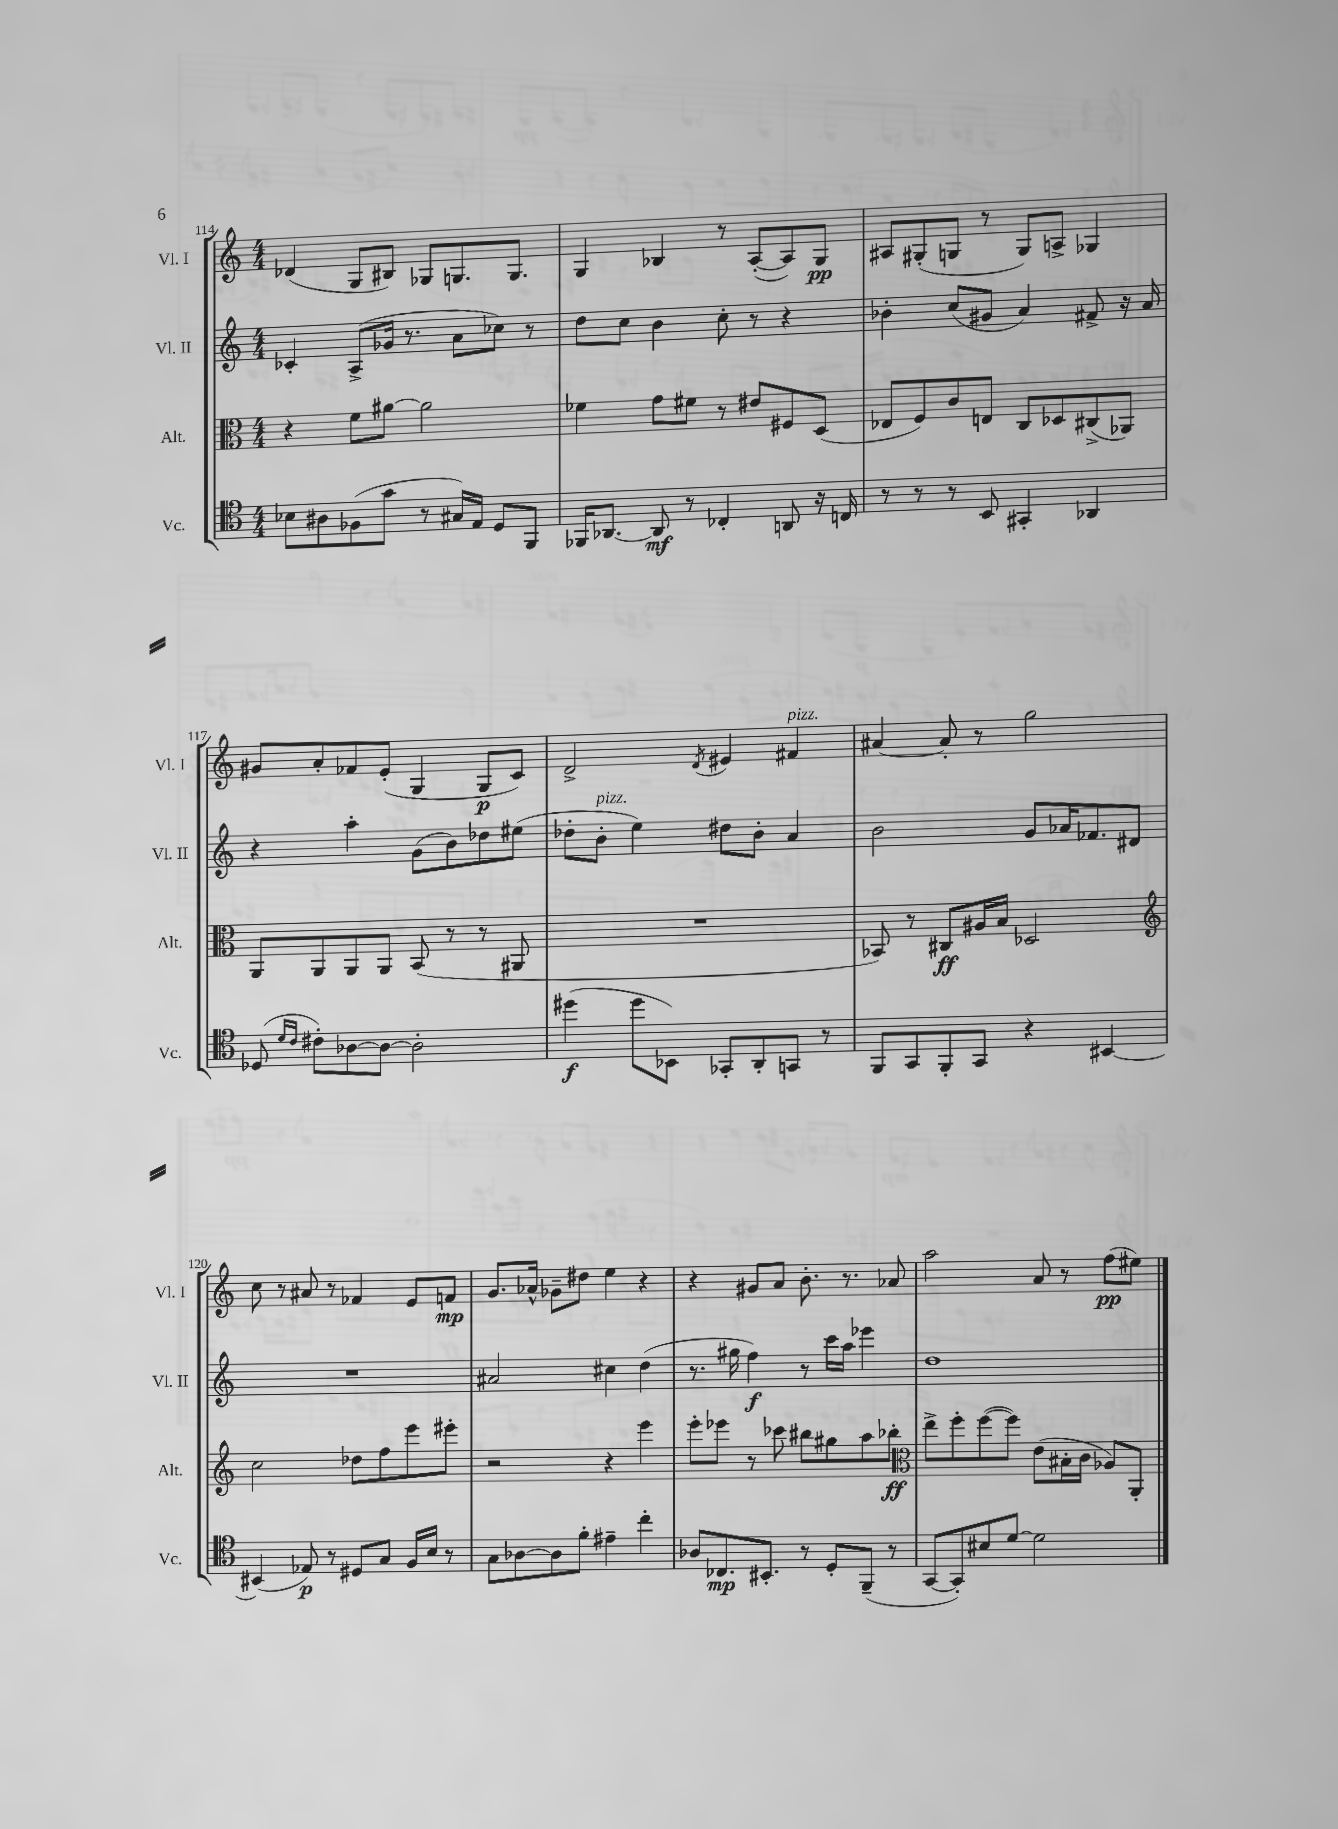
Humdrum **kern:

**kern	**dynam	**kern	**dynam	**kern	**dynam	**kern	**dynam
*part4	*part4	*part3	*part3	*part2	*part2	*part1	*part1
*staff4	*staff4	*staff3	*staff3	*staff2	*staff2	*staff1	*staff1
*I"Vc.	*	*I"Alt.	*	*I"Vl. II	*	*I"Vl. I	*
*I'Vc.	*	*I'Alt.	*	*I'Vl. II	*	*I'Vl. I	*
*clefC4	*	*clefC3	*	*clefG2	*	*clefG2	*
*k[]	*	*k[]	*	*k[]	*	*k[]	*
*M4/4	*	*M4/4	*	*M4/4	*	*M4/4	*
=114	=114	=114	=114	=114	=114	=114	=114
8B-X\L	.	4r	.	4c-X'/	.	(4d-X/	.
8A#X\	.	.	.	.	.	.	.
(8F-X\	.	8f\L	.	(8A^/L	.	8G/L	.
8g\J	.	[8a#X\J	.	16g-X/Jk	.	8B#X/J)	.
.	.	.	.	8.r	.	.	.
8r	.	2a#\]	.	.	.	8G-X/L	.
16G#X/LL)	.	.	.	8a\L	.	8.Gn/	.
16E/JJ	.	.	.	.	.	.	.
8D/L	.	.	.	8cc-X\J)	.	.	.
.	.	.	.	.	.	8.G/J	.
8FF/J	.	.	.	8r	.	.	.
=115	=115	=115	=115	=115	=115	=115	=115
16FF-X/KL	.	4f-X\	.	8dd\L	.	4G/	.
[8.AA-X/J	.	.	.	.	.	.	.
.	.	.	.	8cc\J	.	.	.
8AA-/]	mf	8g\L	.	4b\	.	4B-X/	.
8r	.	8f#X\J	.	.	.	.	.
4C-X'/	.	8r	.	8cc'\	.	8r	.
.	.	8e#X/L	.	8r	.	([8A'/L	.
8AAn/	.	8F#X/	.	4r	.	8A/])	.
16r	.	(8D/J	.	.	.	8G/J	pp
16Cn/	.	.	.	.	.	.	.
=116	=116	=116	=116	=116	=116	=116	=116
8r	.	8E-X/L	.	4b-X'\	.	8A#X/L	.
8r	.	8F/)	.	.	.	(8G#X'/	.
8r	.	8c/	.	(8cc/L	.	8Gn/J	.
8BB/	.	8En/J	.	8g#X/J	.	8r	.
4GG#X'/	.	8C/L	.	4a/)	.	8G/L)	.
.	.	8D-X/	.	.	.	8An^/J	.
4AA-X/	.	(8C#X^/	.	8f#X^/	.	4G-X/	.
.	.	8AA-X/J)	.	16r	.	.	.
.	.	.	.	16a/	.	.	.
!!LO:LB:g=z
=117	=117	=117	=117	=117	=117	=117	=117
(8D-X/	.	8AA/L	.	4r	.	8g#X/L	.
16qqd/LL	.	.	.	.	.	.	.
16qqc/JJ	.	.	.	.	.	.	.
8c#X'\L)	.	8AA/	.	.	.	8a'/	.
[8A-X\	.	8AA/	.	4aa'\	.	8f-X/	.
8A-\J_	.	8AA/J	.	.	.	(8e'/J	.
2A-'\]	.	(8BB/	.	(8g\L	.	4G/	.
.	.	8r	.	8b\)	.	.	.
.	.	8r	.	8dd-X\	.	8G/L	p
.	.	8AA#X/	.	(8ee#X\J	.	8c/J)	.
=118	=118	=118	=118	=118	=118	=118	=118
(4dd#X\	f	1r	.	8dd-X'\L	.	2d^/	.
!	!	!	!	!LO:TX:a:i:t=pizz.	!	!	!
.	.	.	.	8b'\J	.	.	.
8dd#\L	.	.	.	4ee\)	.	.	.
8BB-X\J)	.	.	.	.	.	.	.
.	.	.	.	.	.	8qd/	.
8GG-X'/L	.	.	.	8dd#X\L	.	4e#X/	.
8AA'/	.	.	.	8b'\J	.	.	.
!	!	!	!	!	!	!LO:TX:a:i:t=pizz.	!
8GGn/J	.	.	.	4a/	.	4f#X/	.
8r	.	.	.	.	.	.	.
=119	=119	=119	=119	=119	=119	=119	=119
8FF/L	.	8BB-X/)	.	2b\	.	[4a#X/	.
8GG/	.	8r	.	.	.	.	.
8FF'/	.	8C#X/L	ff	.	.	8a#'/]	.
8GG/J	.	16A#X/L	.	.	.	8r	.
.	.	16B/JJ	.	.	.	.	.
4r	.	2D-X/	.	8g/L	.	2gg\	.
.	.	.	.	16a-X/K	.	.	.
.	.	.	.	8.f-X/	.	.	.
[4BB#X/	.	.	.	.	.	.	.
.	.	.	.	8d#X/J	.	.	.
!!LO:LB:g=z
=120	=120	=120	=120	=120	=120	=120	=120
*	*	*clefG2	*	*	*	*	*
(4BB#X/]	.	2cc\	.	1r	.	8cc\	.
.	.	.	.	.	.	8r	.
8E-X/)	p	.	.	.	.	8a#X/	.
8r	.	.	.	.	.	8r	.
8D#X/L	.	8dd-X\L	.	.	.	4f-X/	.
8G/J	.	8ff\	.	.	.	.	.
16F/LL	.	8eee\	.	.	.	8e/L	.
16B/JJ	.	.	.	.	.	.	.
8r	.	8eee#X'\J	.	.	.	8fn/J	mp
=121	=121	=121	=121	=121	=121	=121	=121
8G\L	.	2r	.	2a#X/	.	8.g/L	.
[8A-X\	.	.	.	.	.	.	.
.	.	.	.	.	.	16a-X^^/Jk	.
8A-\]	.	.	.	.	.	8g-X~\L	.
8f'\J	.	.	.	.	.	8dd#X\J	.
4e#X~\	.	4r	.	4cc#X\	.	4ee\	.
4cc'\	.	4eee\	.	(4dd\	.	4r	.
=122	=122	=122	=122	=122	=122	=122	=122
8A-X/L	.	8eee'\L	.	8.r	.	4r	.
8.C-X/	mp	8eee-X\J	.	.	.	.	.
.	.	.	.	16gg#X\	.	.	.
.	.	8r	.	4ff\)	f	8g#X/L	.
8.BB#X'/J	.	.	.	.	.	.	.
.	.	8ccc-X\	.	.	.	8a/J	.
8r	.	8bb#X\L	.	8r	.	8.b'\	.
8D'/L	.	8gg#X\	.	16ccc\LL	.	.	.
.	.	.	.	16aa\JJ	.	8.r	.
(8FF~/J	.	8aa\	.	4eee-X\	.	.	.
8r	.	8bb-X'\J	ff	.	.	8a-X/	.
=123	=123	=123	=123	=123	=123	=123	=123
*	*	*clefC3	*	*	*	*	*
[8GG/L	.	8ee^\L	.	1dd	.	2aa\	.
8GG'/])	.	8ff'\	.	.	.	.	.
8B#X/	.	([8ff\	.	.	.	.	.
[8d/J	.	8ff\J])	.	.	.	.	.
2d\]	.	(8e\L	.	.	.	8a/	.
.	.	16B#X'\L	.	.	.	8r	.
.	.	16c\JJ	.	.	.	.	.
.	.	8A-X/L)	.	.	.	(8ff\L	pp
.	.	8AA'/J	.	.	.	8ee#X\J)	.
==	==	==	==	==	==	==	==
*-	*-	*-	*-	*-	*-	*-	*-
